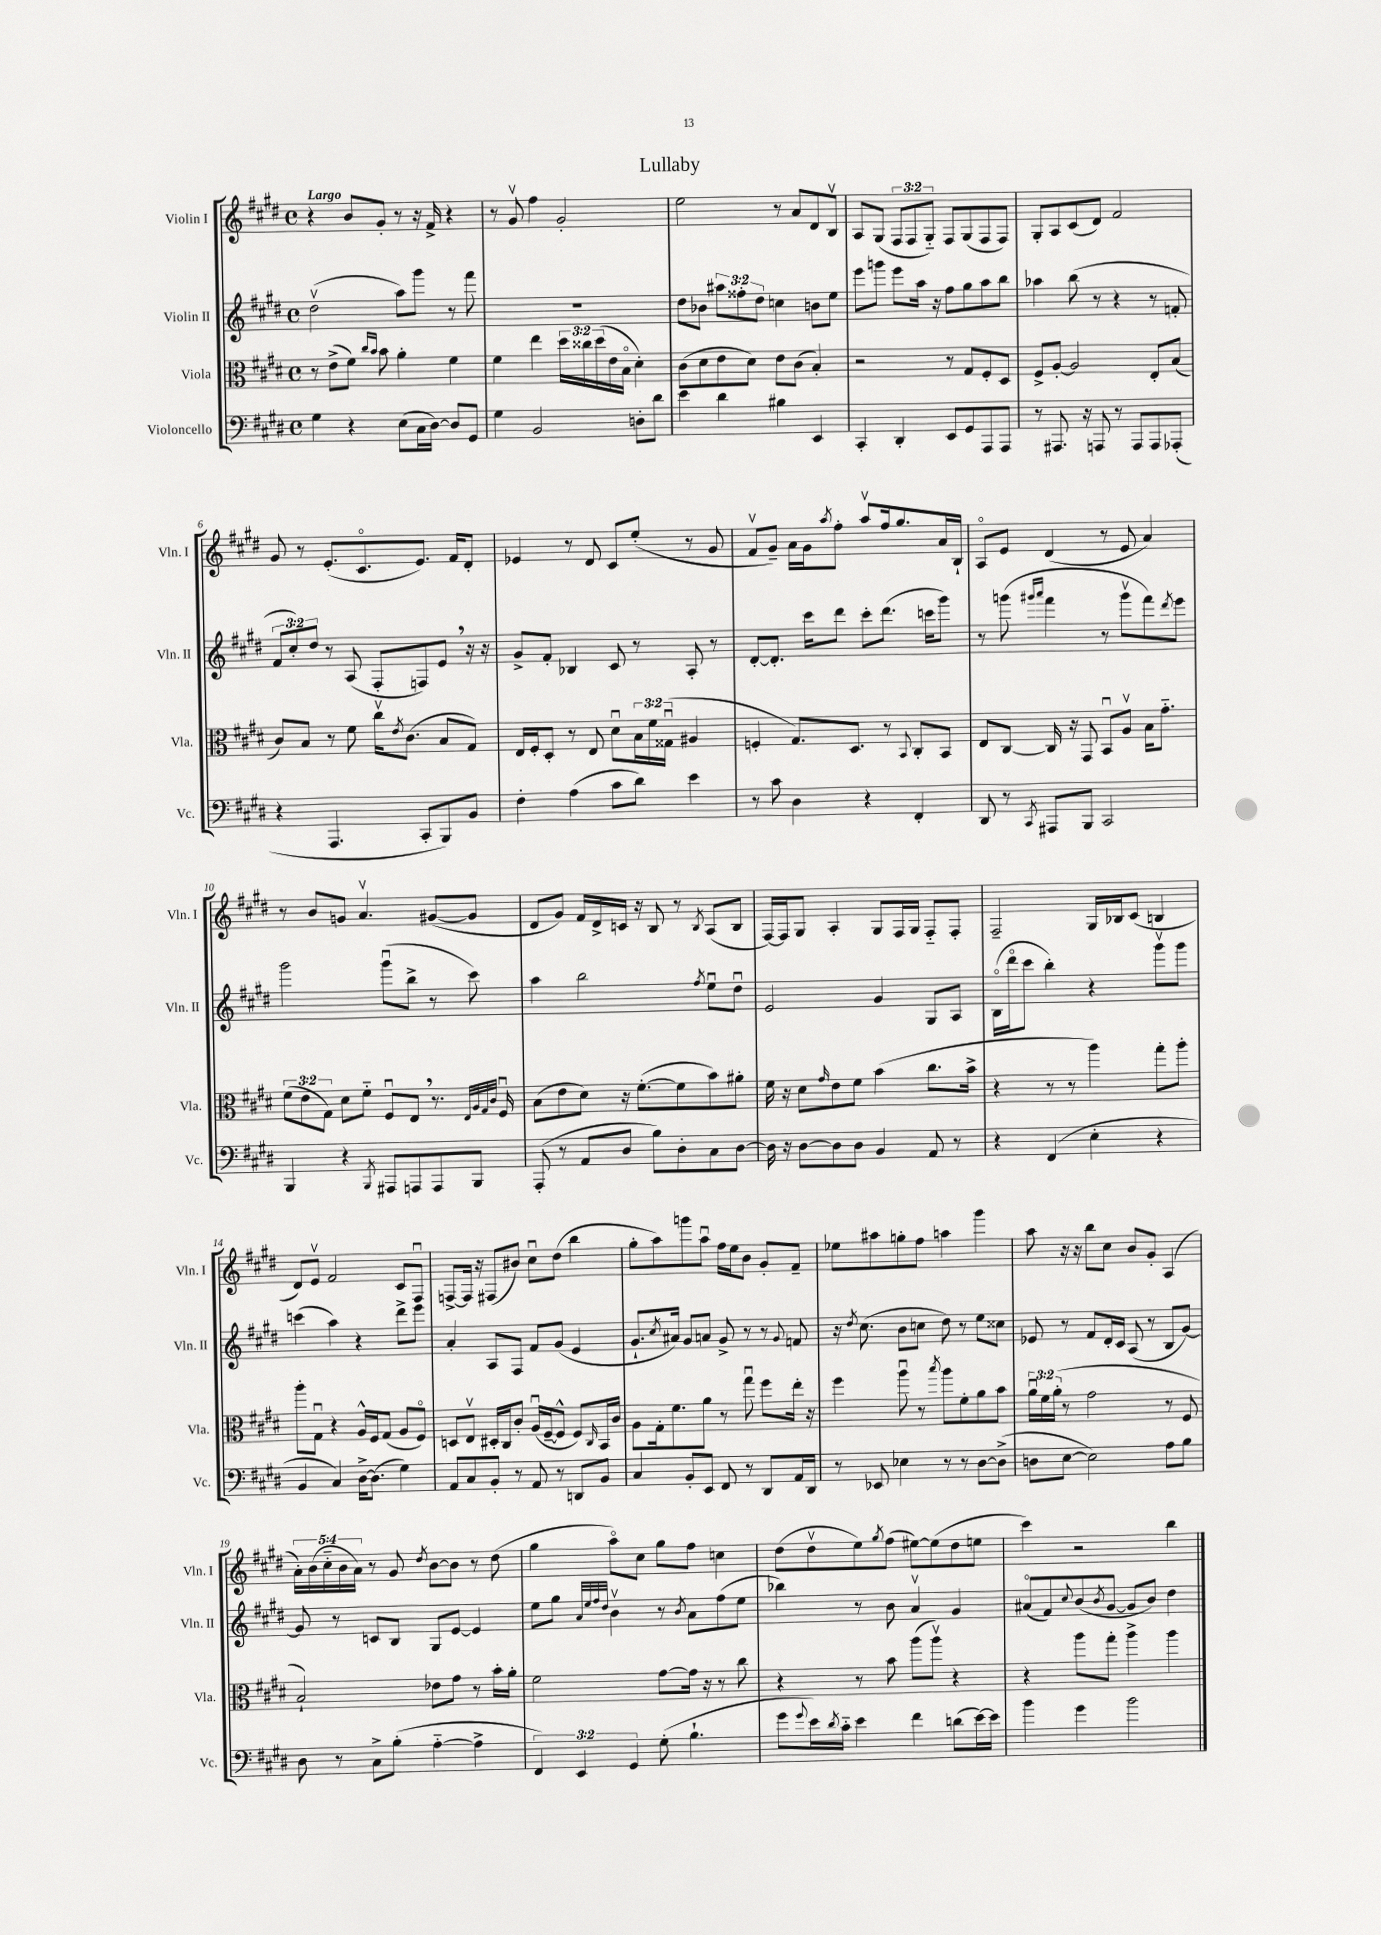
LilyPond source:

\header { title = "Lullaby" }
<<
\new StaffGroup <<
\new Staff = "s0" \with { instrumentName = "Violin I" shortInstrumentName = "Vln. I" } {
    \clef treble \key e \major \defaultTimeSignature \time 4/4 \override Staff.TupletNumber.text = #tuplet-number::calc-fraction-text \tempo "Largo"
    r4 b'8 gis'8-. r8 r16 fis'16-> r4 |
    r8 gis'8\upbow fis''4 gis'2-. |
    e''2 r8 a'8 dis'8 b8\upbow |
    a8 gis8( \tuplet 3/2 { fis8 fis8 gis8-_) } fis8 gis8( fis8 fis8) |
    gis8-. a8 cis'8( dis'8) fis'2 |
    gis'8 r8 e'8.-.( cis'8.\flageolet e'8.) fis'16 dis'8-. |
    ees'4 r8 dis'8 cis'8 e''8-.( r8 gis'8 |
    fis'8\upbow gis'8--) a'16 gis'16 \acciaccatura { a''8 } fis''8-. a''8\upbow fis''16 gis''8. a'16 b16-! |
    a8\flageolet e'8 dis'4( r8 e'8 a'4) |
    r8 b'8 g'8 a'4.\upbow gis'8~( gis'8 |
    dis'8 gis'8) fis'16 dis'16-> c'16 r16 b8 r8 \acciaccatura { b8 } a8( b8 |
    fis16~) fis16 gis8 a4-. gis8 fis16 gis16 fis8-_ fis8-. |
    fis2-- gis16 bes16 cis'8( b4 |
    dis'8) e'8\upbow fis'2 cis'8 fis8\downbow |
    f8~-> f16 r16 fis8( bis'8) cis''8\downbow dis''8( b''4 |
    gis''8-. a''8) g'''8 a''8\downbow fis''16 e''16 b'8 gis'8-. fis'8-- |
    ees''8 ais''8 g''8-. fis''8 a''4 gis'''4 |
    a''8 r16 r16 b''8 cis''8 b'8 gis'8-. a4( |
    \tuplet 5/4 { a'16-.) b'16( cis''16-_ b'16 a'16) } r8 gis'8 \acciaccatura { dis''8 } b'8~ b'8 r8 dis''8( |
    gis''4 a''8\flageolet) cis''8 gis''8 fis''8 c''4 |
    dis''8( dis''8\upbow e''8) \acciaccatura { gis''8 } fis''8( eis''8~) eis''8( dis''8 e''8 |
    cis'''4) r2 b''4 \bar "|." |
}
\new Staff = "s1" \with { instrumentName = "Violin II" shortInstrumentName = "Vln. II" } {
    \clef treble \key e \major \defaultTimeSignature \time 4/4 \override Staff.TupletNumber.text = #tuplet-number::calc-fraction-text
    dis''2\upbow( a''8) gis'''8 r8 fis'''8 |
    R1 |
    dis''8 bes'8 \tuplet 3/2 { ais''8 fisis''8-. dis''8 } c''4 b'8 e''8 |
    e'''8 g'''8 e'''8 a''16 r16 fis''8 gis''8 a''8 b''8 |
    aes''4 b''8( r8 r4 r8 f'8-. |
    \tuplet 3/2 { fis'8 cis''8-.) dis''8 } r8 a8( fis8-. f8) e'8 \breathe r16 r16 |
    gis'8-> fis'8-. bes4 cis'8 r8 a8-. r8 |
    dis'8~-. dis'8.-. cis'''16 dis'''8 cis'''8-. dis'''8.( c'''16 gis'''8) |
    r8 g'''8( \grace { gis'''16 a'''16 } fis'''4 r8 gis'''8\upbow fis'''8) \acciaccatura { dis'''8 } e'''8 |
    gis'''2 gis'''8\downbow( b''8-> r8 cis'''8) |
    a''4 b''2 \acciaccatura { fis''8 } e''8\downbow dis''8\downbow |
    e'2 gis'4 gis8 a8 |
    b16\flageolet( dis'''16\flageolet cis'''8 b''4-.) r4 gis'''8\upbow gis'''8 |
    c'''4( a''4) r4 dis'''8-> e'''8 |
    a'4-. a8 fis8 fis'8 gis'8( e'4 |
    gis'8.-! \acciaccatura { cis''8 } ais'16) gis'8 a'8 gis'8-> r8 r8 \appoggiatura { gis'8 } f'8 |
    r16 \acciaccatura { dis''8 } cis''8.( b'8 c''8 dis''8) r8 e''8 cisis''8 |
    ees'8 r8 fis'8 dis'16-. cis'16 a8( r8 b8 gis'8~) |
    gis'8 r8 c'8 b8 gis8 e'8~ e'4 |
    e''8 gis''8 \grace { a'32 e''32 fis''32 dis''32 } b'4\upbow r8 \acciaccatura { b'8 } a'8 fis''8( e''8 |
    bes''4) r8 b'8 a'4\upbow gis'4 |
    ais'8\flageolet( fis'8) \appoggiatura { cis''8 } b'8( \acciaccatura { b'8 } gis'8~ gis'8 b'8) dis''4 \bar "|." |
}
\new Staff = "s2" \with { instrumentName = "Viola" shortInstrumentName = "Vla." } {
    \clef alto \key e \major \defaultTimeSignature \time 4/4 \override Staff.TupletNumber.text = #tuplet-number::calc-fraction-text
    r8 e'8->( fis'8) \grace { cis''16 b'16 } b'8 a'4-. fis'4 |
    fis'4 e''4 \tuplet 3/2 { dis''16 cisis''16 dis''16( } e'16 b16\flageolet dis'4-.) |
    cis'8( dis'8 e'8 dis'8) e'8 cis'8( b4-.) |
    r2 r8 gis8 fis8-. dis8 |
    fis8-> a8~-. a2 e8-. b8( |
    cis'8) b8 r8 fis'8 cis''16\upbow \acciaccatura { e'8 } cis'8.( b8 gis8) |
    e16 fis16-. dis8-. r8 e8 dis'8\downbow \tuplet 3/2 { b16 fis'16 gisis16\downbow( } ais4 |
    f4-. gis8.) dis8. r8 \appoggiatura { b,8 } cis8-. b,8 |
    e8 cis8~ cis16 r16 gis,8 b,8\downbow a8\upbow b16 gis'8.-_ |
    \tuplet 3/2 { fis'8( e'8 gis8) } dis'8 fis'8-_ fis8\downbow e8 \breathe r8. \grace { e32 a32 gis32 cis'32 } fis16\downbow |
    b8( e'8 dis'8) r16 fis'8.~-.( fis'8 b'8) ais'8-. |
    fis'16 r16 dis'8 \grace { gis'16 } e'8 fis'8 b'4( cis''8. b'16-> |
    r4 r8 r8 a''4) gis''8-. a''8-. |
    a''8-. gis8\downbow r4 a16-^ fis16 gis8( a8 fis8\flageolet) |
    d8 e8\upbow dis16-. cis16 cis'8-. a16\downbow( fis16~-- fis8-^ fis8) \grace { cis16 } b,16 cis'16 |
    a8 gis16-. fis'8. a'8 r8 gis''8\downbow fis''8 e''16-. r16 |
    fis''4 a''8\downbow r8 \acciaccatura { b''8 } a''8 fis'8-. a'8 b'8 |
    \tuplet 3/2 { a'16\downbow fis'16 a'16-.( } r8 gis'2 r8 fis8 |
    b2-!) ees'8 gis'8 r8 b'16-. a'16-. |
    fis'2 gis'8~ gis'16 r16 r8 cis''8 |
    r4 r8 b'8 a''8( a''8\upbow) r4 |
    r4 a''8 gis''8-. a''4-> a''4 \bar "|." |
}
\new Staff = "s3" \with { instrumentName = "Violoncello" shortInstrumentName = "Vc." } {
    \clef bass \key e \major \defaultTimeSignature \time 4/4 \override Staff.TupletNumber.text = #tuplet-number::calc-fraction-text
    gis4 r4 e8( cis16 dis16~) dis8 gis,8 |
    gis4 b,2 d8-. dis'8 |
    e'4 dis'4 bis4 e,4 |
    cis,4-. dis,4-. e,8 gis,8 a,,8 a,,8 |
    r8 ais,,8. r16 a,,8 r8 a,,8 a,,8 aes,,8-.( |
    r4 a,,4. cis,8-. b,,8) b,8 |
    fis4-. a4( cis'8 dis'8) e'4 |
    r8 cis'8 dis4 r4 fis,4-. |
    dis,8 r8 \acciaccatura { cis,8 } ais,,8 b,,8 cis,2 |
    b,,4 r4 \acciaccatura { b,,8 } ais,,8 a,,8 a,,8 b,,8 |
    a,,8-.( r8 a,8 dis8 b8) dis8-. cis8 dis8~ |
    dis16 r16 dis8~ dis8 dis8 b,4 a,8 r8 |
    r4 fis,4( e4-. r4 |
    b,4 cis4) dis16~-> dis8.( gis4) |
    a,8 cis8 b,8-. r8 a,8 r8 d,8 b,8 |
    cis4 b,8-. e,8 fis,8 r8 dis,8 a,16 dis,16 |
    r8 ees,8 ees4 r8 r8 dis8~ dis8->( |
    d8 e8~ e2) a8 b8 |
    dis8 r8 cis8-> b8-.( a4~-_ a4-> |
    \tuplet 3/2 { fis,4) e,4 gis,4 } gis8-.( b4.-! |
    gis'8 \appoggiatura { gis'8 } e'16) \acciaccatura { dis'8 } cis'16-_ e'4 fis'4 d'8( e'16~) e'16 |
    b'4 gis'4 b'2 \bar "|." |
}
>>
>>
